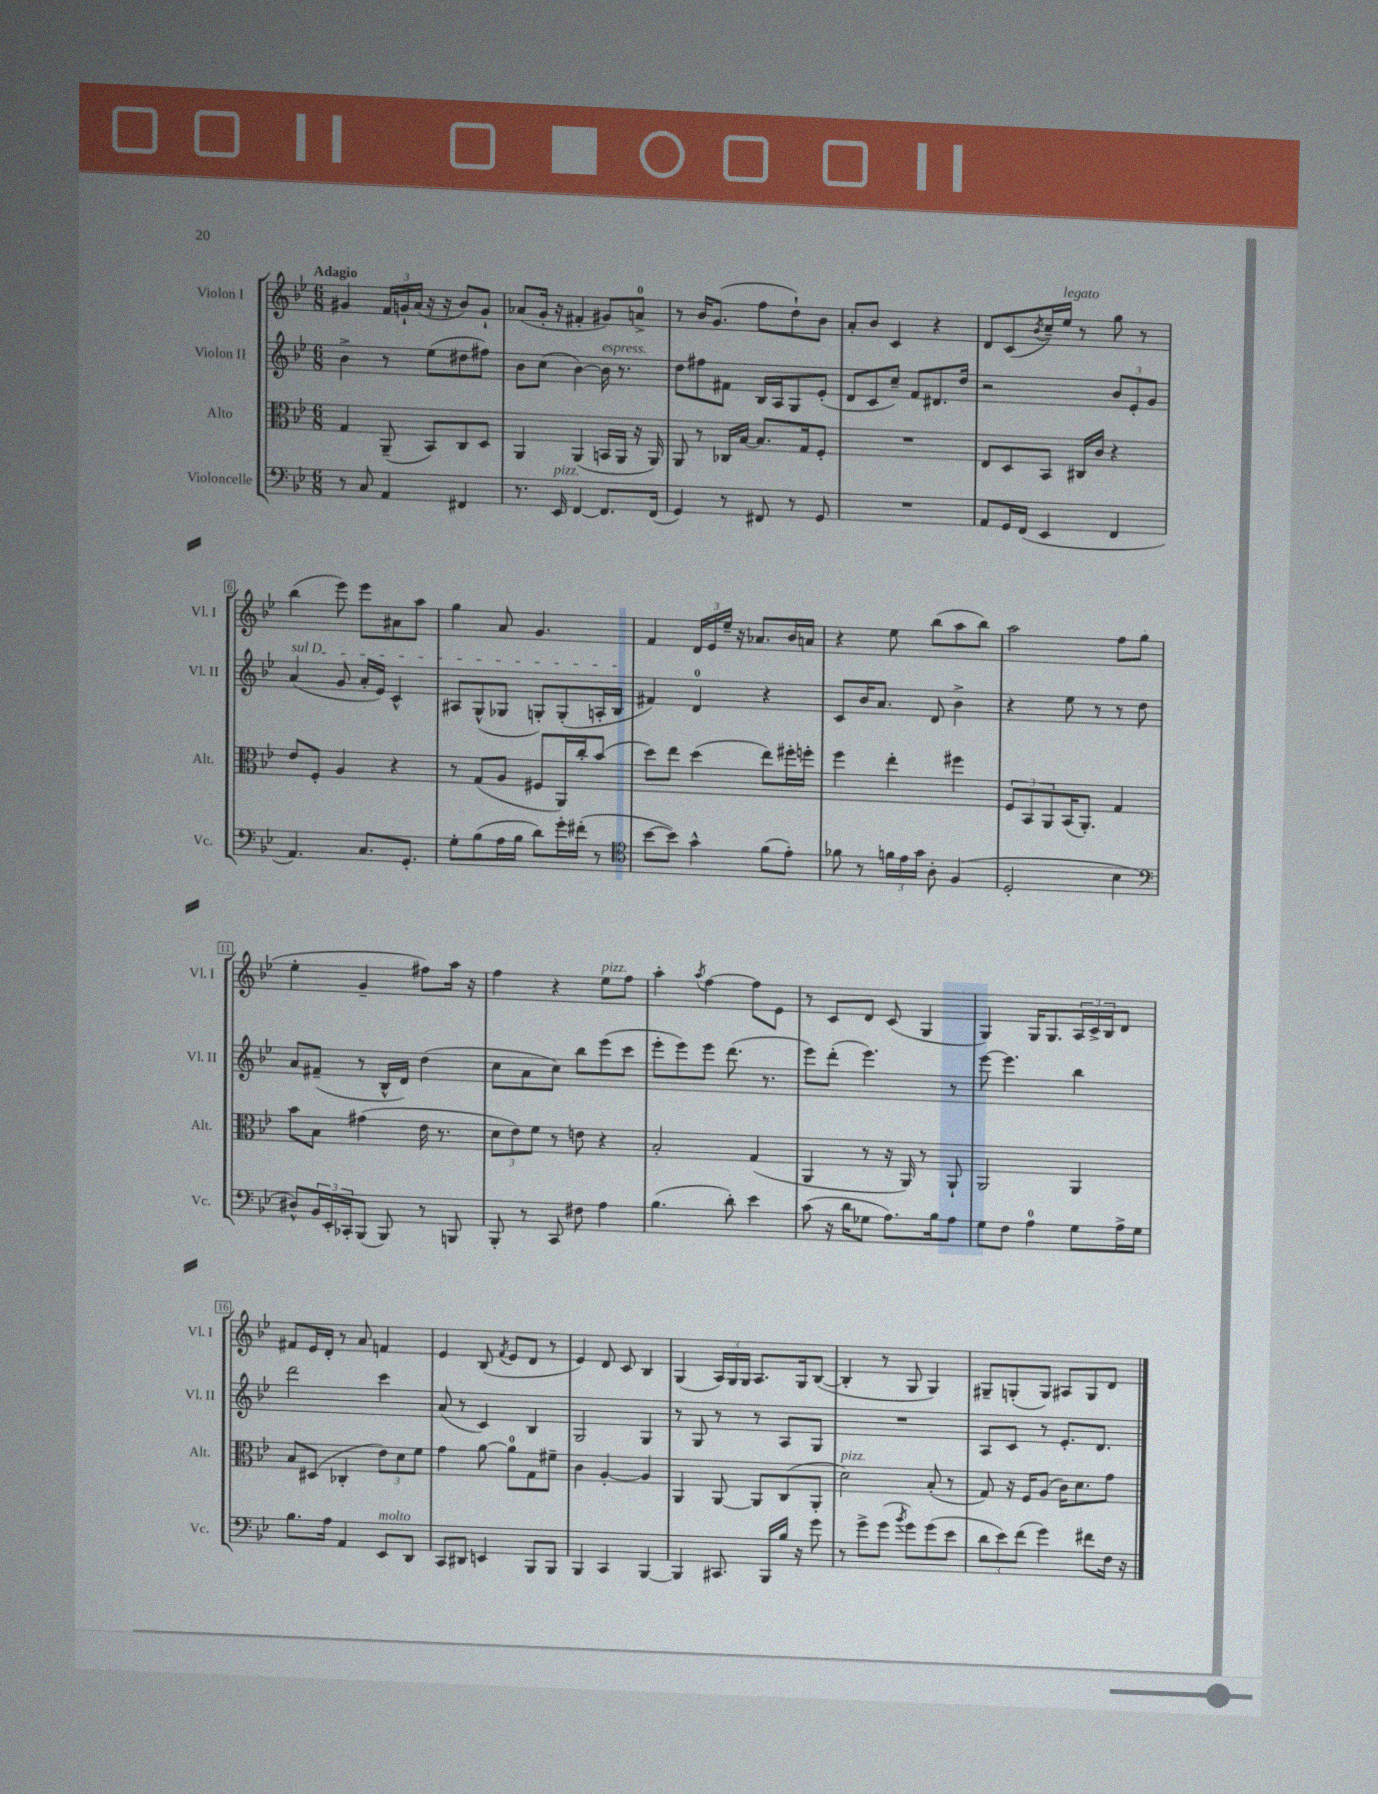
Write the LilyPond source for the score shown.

<<
\new StaffGroup <<
\new Staff = "s0" \with { instrumentName = "Violon I" shortInstrumentName = "Vl. I" } {
    \clef treble \key bes \major \numericTimeSignature \time 6/8 \tempo "Adagio"
    gis'4 \tuplet 3/2 { f'16 g'16-! a'16( } r16 r16 bes'8) g'8-! |
    aes'8( g'16-. r16 fis'4-. gis'8) a'8-0-> |
    r8 bes'16 g'8.( f''8 d''8-!) bes'8 |
    a'8-. bes'8 c'4 r4 |
    d'8 c'8( \acciaccatura { bes'8 } c''16--) ees''16^\markup { \italic "legato" } r8 g''8 r8 |
    bes''4( ees'''8) ees'''8 ais'8 a''8 |
    g''4 a'8 g'4. |
    f'4 \tuplet 3/2 { d'16 ees'16 ees''16-- } r16 aes'8. bes'16 a'16 |
    r4 ees''8 bes''8( a''8 bes''8) |
    a''2 f''8 g''8( |
    ees''4-. g'4-- fis''8) a''16 r16 |
    f''4 r4 ees''8^\markup { \italic "pizz." } f''8 |
    a''4-. \acciaccatura { a''8 } f''4~ f''8 ees'8 |
    r8 c'8 d'8 c'8( g4 |
    g4) g16 g8. \tuplet 3/2 { a16 c'16-> bes16 } d'8 |
    fis'8 ees'16 d'16-. r8 a'8 f'4 |
    ees'4 bes8( \acciaccatura { f'8 } ees'8 d'8 r8 |
    ees'4) d'8 c'8 bes4 |
    g4( \tuplet 3/2 { a16) g16 g16 } a8. g16 bes8~( |
    bes4-. r8 g8 g4) |
    gis8-- g8-.( g8) ais8 g8 d'8 \bar "|." |
}
\new Staff = "s1" \with { instrumentName = "Violon II" shortInstrumentName = "Vl. II" } {
    \clef treble \key bes \major \numericTimeSignature \time 6/8
    bes'4-> r8 ees''8( dis''8 fis''8) |
    bes'8 c''8( bes'4~) bes'16^\markup { \italic "espress." } r8. |
    d''8 fis''8 fis'8 bes16 a16 g8 ees'8-.( |
    d'8 c'8 c''8--) f'8 dis'8. d''16 |
    r2 \tuplet 3/2 { bes'8 ees'8-. g'8 } |
    \once \override TextSpanner.bound-details.left.text = \markup { \italic "sul D" } a'4\startTextSpan( g'8 a'16-. ees'16) c'4-^ |
    ais8 g8-^( ges8 g8-.) g8-.( a16-. bes16\stopTextSpan |
    fis'4) d'4-0 r4 |
    c'8 bes'16 a'8. d'8 bes'4-> |
    r4 ees''8 r8 r8 d''8 |
    a'8 fis'8--( r8 bes16-^ d'16) d''4( |
    c''8 a'8 c''8) bes''8 ees'''8( c'''8 |
    ees'''8-. ees'''8) ees'''8 d'''8.( r8. |
    ees'''8) d'''8-.( ees'''4.) r8 |
    ees'''8~ ees'''4. bes''4 |
    d'''2 c'''4 |
    a'8( r8 c'4) bes4 |
    g2 g4 |
    r8 g8 r8 r8 a8 g8 |
    R2. |
    a8 c'8 r8 ees'8.-. d'8. \bar "|." |
}
\new Staff = "s2" \with { instrumentName = "Alto" shortInstrumentName = "Alt." } {
    \clef alto \key bes \major \numericTimeSignature \time 6/8
    g4 a,8--( bes,8) c8 d8 |
    a,4 a,4( b,16 a,16 r16 a,16) |
    a,8 r8 ces16 bes16~ bes8. g16 f8-. |
    R2. |
    ees8 d8 bes,8 cis16 c'16 r4 |
    ees'8 f8-. a4 r4 |
    r8 g8( a8 fis8 a,16) c''16-. bes'8( |
    d''8) ees''8 d''4( ees''8) fis''16-. f''16-. |
    f''4 ees''4-. fis''4 |
    \tuplet 3/2 { f8 bes,8 a,8 } bes,16( a,8.-.) g4 |
    bes'8 bes8 gis'4( ees'16 r8. |
    \tuplet 3/2 { d'8 ees'8) f'8 } r8 e'8 r4 |
    bes2-. g4( |
    a,4 r8 r16 a,16) r8 a,8-! |
    a,2 a,4 |
    bes8 dis8( ces4-. \tuplet 3/2 { ees'8) d'8 f'8 } |
    g'4 a'8~ a'8-0 g8 fis'8-- |
    c'4 a4~-. a4 |
    a,4 a,8~ a,8 c8( a,8-. |
    d'2^\markup { \italic "pizz." }) bes8-.( r8 |
    g8) r16 f16 a8( c'16) d'8. g'8 \bar "|." |
}
\new Staff = "s3" \with { instrumentName = "Violoncelle" shortInstrumentName = "Vc." } {
    \clef bass \key bes \major \numericTimeSignature \time 6/8
    r8 c8 a,4 fis,4 |
    r8. ees,16^\markup { \italic "pizz." } f,4~ f,8. f,16( |
    g,4) r8 fis,8 r8 g,8 |
    R2. |
    a,8 g,16 f,16( ees,4 f,4 |
    a,4.) c8. g,8.-. |
    g8-. bes8( a16 bes16 d'8) g'16-. fis'16-.( r8 |
    \clef tenor bes'8~ bes'8) g'4-^ f'8( ees'8-.) |
    fes'8 r8 \tuplet 3/2 { f'16 ees'16 g'16 } a8-. f4( |
    d2-. bes4 |
    \clef bass dis8-^) \tuplet 3/2 { bes,16 ees,16-. ces,16-. } bes,,8( bes,,8) r8 b,,8 |
    bes,,8-. r8 c,8 fis8 a4 |
    bes4.( d'8-.) ees'4 |
    c'8( r16 d'16 ges8 a8.) bes16 a8 |
    g8 f8 a4-0 g8 a16-> g16 |
    bes8. a16 a,4 ees,8^\markup { \italic "molto" } d,8 |
    c,8 dis,8 e,4 bes,,8 bes,,8 |
    bes,,4 c,4 bes,,4~ |
    bes,,4 cis,8. bes,,16 bes16 r16 g'8 |
    r8 g'8-> g'8( \acciaccatura { bes'8 } g'8) g'8( ees'8 |
    \tuplet 3/2 { d'8 ees'8) f'8( } g'4) fis'8 f16 r16 \bar "|." |
}
>>
>>
\layout { \context { \Score \override BarNumber.stencil = #(make-stencil-boxer 0.1 0.3 ly:text-interface::print) } }
